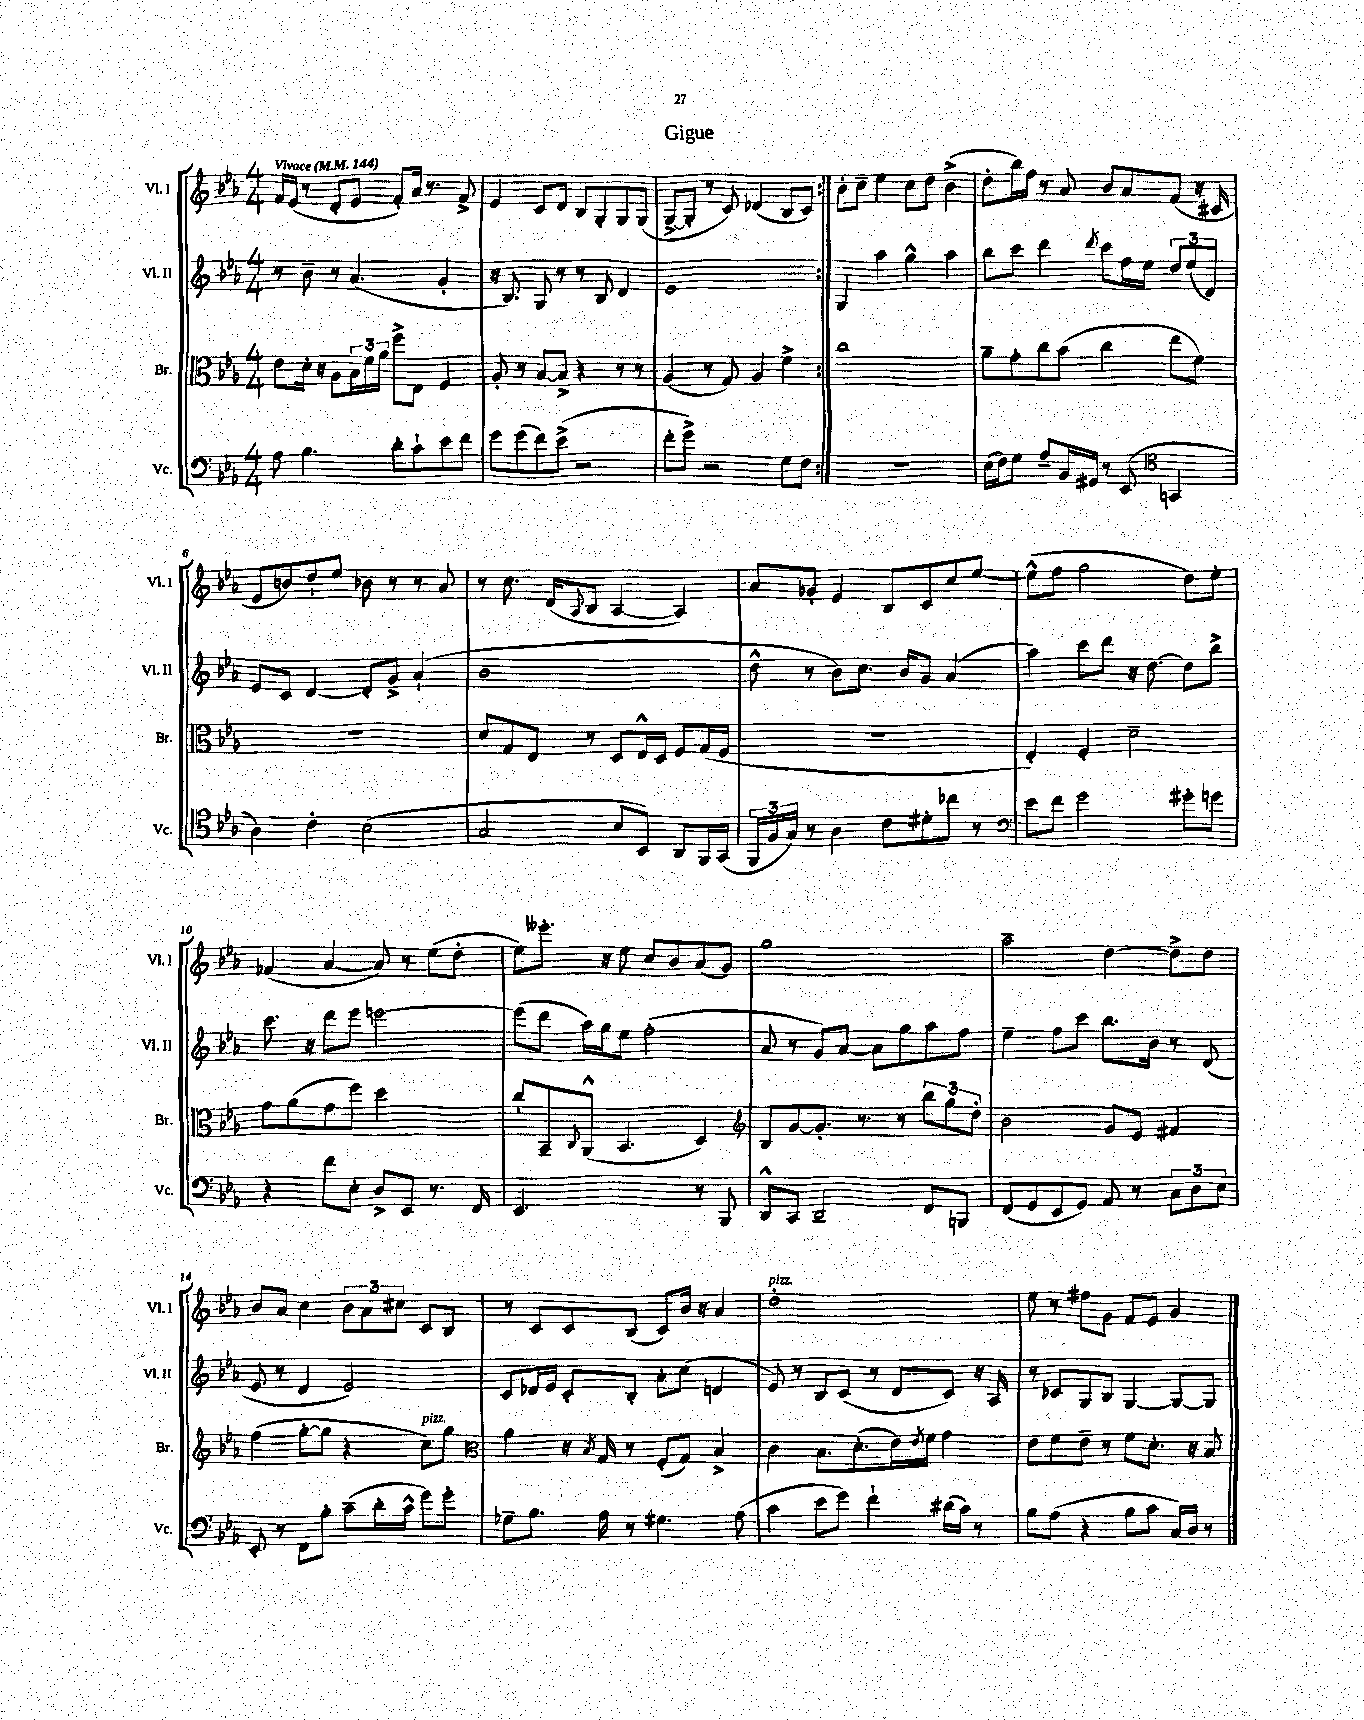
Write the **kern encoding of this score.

**kern	**kern	**kern	**kern
*staff4	*staff3	*staff2	*staff1
*clefF4	*clefC3	*clefG2	*clefG2
*k[b-e-a-]	*k[b-e-a-]	*k[b-e-a-]	*k[b-e-a-]
*M4/4	*M4/4	*M4/4	*M4/4
*MM144	*MM144	*MM144	*MM144
8A-	8e-	8r	16f
.	.	.	(16e-
4.B-	16d'	8b-~	8r
.	16r	.	.
.	8A-	8r	8d'
.	24B-	(4.a-	8e-
.	24f	.	.
.	24a-	.	.
8d'	8ff^	.	8f')
8c`	8E-	.	16a-
.	.	.	8.r
8e-	4F	4g'	.
8f	.	.	8f^
=	=	=	=
8g	8A-'	16r	4e-
.	.	8.B-)	.
(8g	8r	.	.
8f)	[8B-	8G	8c
(8e-^	8B-^]	8r	8d
2r	4r	8r	8B-
.	.	8B-	8G'
.	8r	4d	8G
.	8r	.	(8G
=	=	=	=
8f'	(4A-	1e-	[8G^
8g^)	.	.	8G']
2r	8r	.	8r
.	8G)	.	8c)
.	4A-	.	(4d-
8G	4f^	.	8B-
8F	.	.	8c)
=:|!	=:|!	=:|!	=:|!
1r	1cc	4G	8b-'
.	.	.	8cc~
.	.	4aa-	4ee-
.	.	4gg^^	8cc
.	.	.	8dd
.	.	4aa-	(4b-^
=	=	=	=
(16E-	8a-~	8bb-	8dd'
16F)	.	.	.
8G	8g'	8ccc	16bb-)
.	.	.	16ff
8A-~	8cc	4ddd	8r
16BB-	(8b-	.	8a-
16GG#	.	.	.
.	.	8qddd	.
8r	4cc	8ccc	8b-
(8EE-	.	16ff	8a-
.	.	16ee-	.
*clefC4	*	*	*
4GG	8ee-	12dd	(8f
.	.	(12ee-	.
.	8f)	.	16r
.	.	12d)	.
.	.	.	16c#
=	=	=	=
4A-)	1r	8e-	8e-
.	.	8c	8b)
4c'	.	[4d	8dd`
.	.	.	8ee-
(2B-	.	8d']	8b-
.	.	8g^	8r
.	.	(4a-`	8r
.	.	.	8a-
=	=	=	=
2G	8d	1b-	8r
.	8G	.	8.cc
.	8E-	.	.
.	.	.	(16d
.	.	.	8qqA-
.	8r	.	8B-
8B-	8D	.	[4A-
8BB-)	16E-^^	.	.
.	16D	.	.
8AA-	8F	.	4A-])
16FF	(16G	.	.
(16GG	16F	.	.
=	=	=	=
24FF	1r	8dd^^	8a-
24F	.	.	.
24G)	.	.	.
8r	.	8r	8g-'
4A-	.	8b-)	4e-
.	.	8.cc	.
8c	.	.	8B-
.	.	16b-	.
8d#'	.	8g	8c
8cc-	.	(4a-	8cc
8r	.	.	[8ee-
=	=	=	=
*clefF4	*	*	*
8e-	4E-')	4aa-)	(8ee-^^]
8f	.	.	8ff
2g	4F'	8ccc	2gg
.	.	8ddd	.
.	2d~	16r	.
.	.	[8.dd	.
8g#'	.	8dd]	8dd)
8g	.	8bb-^	8ee-'
=	=	=	=
4r	8g	8.ccc	(4f-
.	(8a-	.	.
.	.	16r	.
8f	8g	8ddd	[4a-
8E-'	8ff)	8eee-	.
8D^	2dd	[2eee	8a-])
8EE-	.	.	8r
8.r	.	.	(8ee-
.	.	.	8dd'
16FF	.	.	.
=	=	=	=
2.EE-	8cc'	(8eee]	8ee-)
.	8BB-~	8ddd	8.eee--'
.	8qqC	.	.
.	(8AA-^^	16aa-)	.
.	.	16gg	16r
.	4.BB-	8ee-	8ee-
.	.	(2ff'	8cc
.	.	.	8b-
8r	4D)	.	(8a-
8BBB-	.	.	8g)
=	=	=	=
*	*clefG2	*	*
8DD^^	8B-	8a-	1gg
8CC	[8g	8r	.
2DD~	8.g']	8g)	.
.	.	[8a-	.
.	8.r	.	.
.	.	8a-]	.
.	8r	8gg	.
8FF	12bb-	8aa-	.
.	12gg	.	.
8BBB	.	8ff	.
.	12dd'	.	.
=	=	=	=
(8FF	2b-	4ee-~	2aa-~
8GG	.	.	.
8EE-	.	8ff	.
8GG)	.	8ccc	.
8AA-	8g	8.bb-	[4dd
8r	8e-	.	.
.	.	16b-	.
12C	4f#	8r	8dd^]
12D	.	.	.
.	.	(8d	8dd
12E-	.	.	.
=	=	=	=
8EE-'	(4ff	8e-	8b-
8r	.	8r	8a-
8FF	[8gg'	4d	4cc
8B-'	8gg]	.	.
(8c~	4r	2e-)	12b-
.	.	.	12a-
16d'	.	.	.
.	.	.	12cc#
16c^^	.	.	.
8g)	8cc)	.	8c
8g'	8gg	.	8B-
=	=	=	=
*	*clefC3	*	*
8G-~	4a-	8c	8r
8.B-	.	16d-	8c
.	.	16e-	.
.	16r	8c'	8c
.	8qB-	.	.
16A-	16G	.	.
8r	8r	8B-'	(8B-
4.G#	(8F'	8a-'	8c)
.	8G)	(8cc	16b-
.	.	.	16r
.	4B-^	4d	4a-
(8A-	.	.	.
=	=	=	=
4c	4c	8e-)	1dd'
.	.	8r	.
8e-	8.B-	8B-	.
8g)	.	(8c	.
.	(8.d'	.	.
4f`	.	8r	.
.	16e-)	8d	.
.	8qe-	.	.
.	16f	.	.
(16d#	4g	8c)	.
16c)	.	.	.
8r	.	16r	.
.	.	16A-	.
=	=	=	=
8B-	8e-	8r	8ee-
(8A-	8f	8c-	8r
4r	8e-~	8G	8ff#
.	8r	8B-	8g
8B-	8f	[4G	8f
8c	8.d'	.	8e-
16C)	.	8G_	4g
16D	16r	.	.
8r	8B-	8G]	.
==	==	==	==
*-	*-	*-	*-
